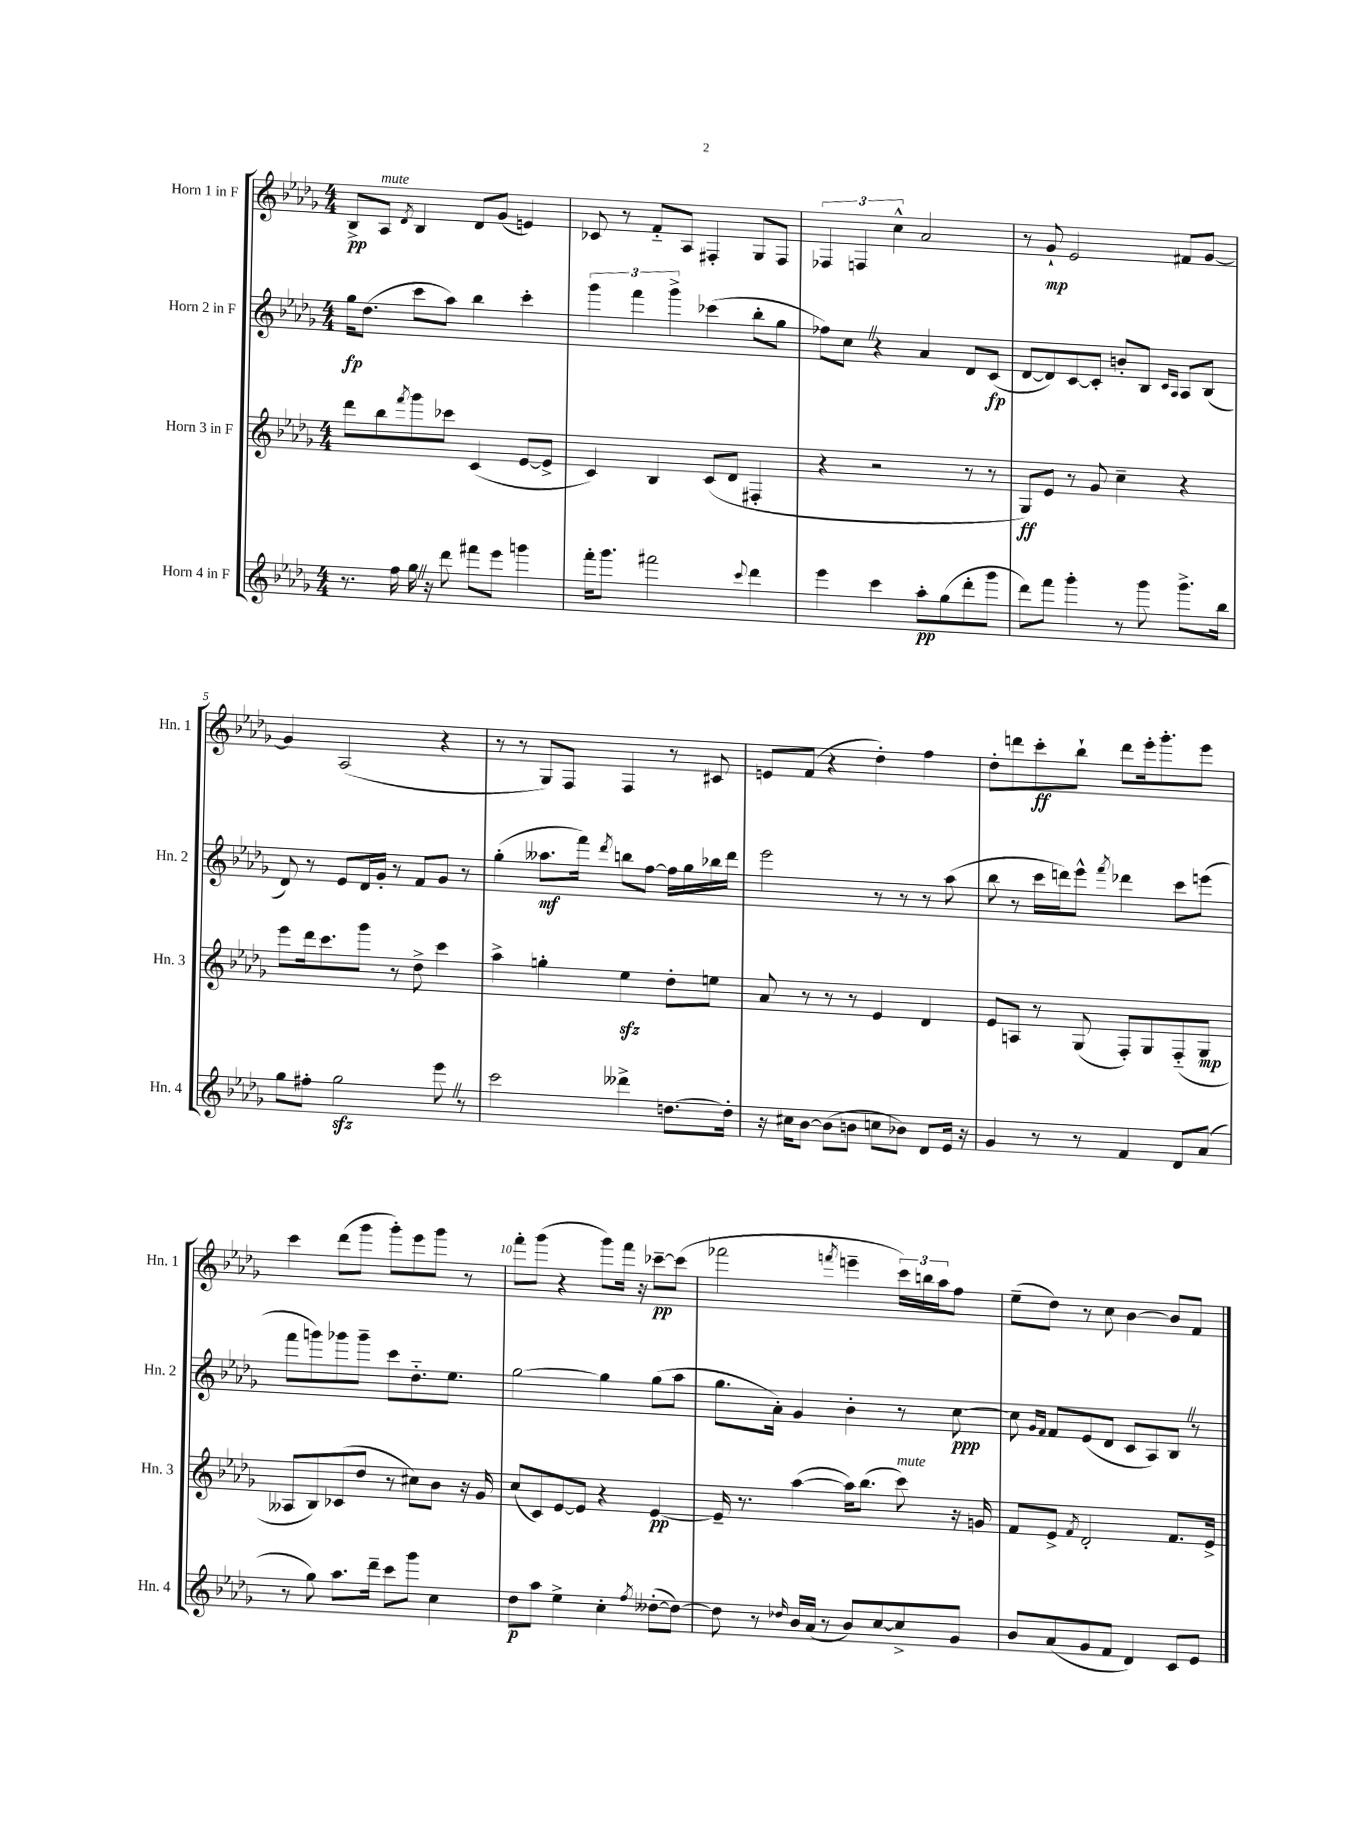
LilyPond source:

<<
\new StaffGroup <<
\new Staff = "s0" \with { instrumentName = "Horn 1 in F" shortInstrumentName = "Hn. 1" } {
    \clef treble \key des \major \numericTimeSignature \time 4/4
    bes8->\pp aes8^\markup { \italic "mute" } \acciaccatura { des'8 } bes4 des'8 ges'8( e'4) |
    ces'8 r8 f'8-_ aes8 fis4-. ges8 fis8 |
    \tuplet 3/2 { fes4 f4 c''4-^ } aes'2 |
    r8 ges'8-!\mp ees'2 fis'8 ges'8~ |
    ges'4 aes2( r4 |
    r8 r8 ges8) f8 f4 r8 cis'8 |
    e'8 f'8( r4 des''4-.) f''4 |
    des''8-. d'''8 c'''8-.\ff bes''8-! d'''8 ees'''16-. ges'''8.-. ees'''8 |
    c'''4 des'''8( ges'''8 ges'''8-.) ees'''8 ges'''8 r8 |
    f'''8-. ges'''8( r4 ges'''8) f'''16 r16 ces'''8~--\pp ces'''8( |
    fes'''2 \acciaccatura { f'''8 } e'''4-- \tuplet 3/2 { c'''16) b''16 aes''16 } f''8 |
    ees''8--( des''8) r8 c''8 bes'4~ bes'8 f'8 \bar "|." |
}
\new Staff = "s1" \with { instrumentName = "Horn 2 in F" shortInstrumentName = "Hn. 2" } {
    \clef treble \key des \major \numericTimeSignature \time 4/4
    ges''16\fp des''8.( c'''8 aes''8) bes''4 c'''4-. |
    \tuplet 3/2 { ges'''4 f'''4 ges'''4-> } ces'''4( bes''8-. ges''8 |
    fes''8) c''8 \once \override BreathingSign.text = \markup { \musicglyph "scripts.caesura.straight" } \breathe r4 aes'4 des'8 c'8\fp( |
    des'8~ des'8) c'8~ c'8-. b'8-. bes8 \grace { c'16 aes16 } aes8 bes8( |
    des'8) r8 ees'8 des'16 ges'16-. r8 f'8 ges'8 r8 |
    ges''4-.( aeses''8.\mf f'''16) \acciaccatura { des'''8 } b''8 f''8~ f''16 ges''16 bes''16 des'''16 |
    ees'''2 r8 r8 r8 aes''8( |
    bes''8 r8 c'''16 d'''16) ees'''8-^ \acciaccatura { f'''8 } des'''4 c'''8 e'''8( |
    f'''8 g'''8) ges'''8 ges'''8-- c'''8 des''8.-_ ees''8. |
    ges''2~ ges''4 ges''8( aes''8 |
    ges''8. aes'16-.) ges'4 bes'4-. r8 c''8~\ppp |
    c''8 \grace { ges'16 f'16 } f'8 ees'8( des'8 c'8 aes8) bes8 \once \override BreathingSign.text = \markup { \musicglyph "scripts.caesura.straight" } \breathe r8 \bar "|." |
}
\new Staff = "s2" \with { instrumentName = "Horn 3 in F" shortInstrumentName = "Hn. 3" } {
    \clef treble \key des \major \numericTimeSignature \time 4/4
    des'''8 bes''8 \acciaccatura { f'''8 } ges'''8 ces'''8 c'4( ees'8~ ees'8-> |
    c'4) bes4 c'8( des'8 fis4-. |
    r4 r2 r8 r8 |
    ges8\ff) ees'8 r8 ges'8 c''4-- r4 |
    ees'''8 des'''16 c'''8. ges'''8 r8 des''8-> c'''4 |
    aes''4-> g''4-. ees''4\sfz des''8-. e''8 |
    aes'8 r8 r8 r8 ees'4 des'4 |
    ees'8 a8 r8 ges8( f8-.) ges8 f8-_( ges8\mp |
    aeses8 bes8) ces'8( des''8 r8 cis''8) bes'8 r16 ges'16 |
    c''8( c'8) ees'8~ ees'8 r4 ees'4~\pp |
    ees'16-- r8. aes''4~( aes''16) bes''8.( c'''8^\markup { \italic "mute" }) r16 g'16 |
    f'8 ees'8-> \acciaccatura { f'8 } des'2-. f'8. ees'16-> \bar "|." |
}
\new Staff = "s3" \with { instrumentName = "Horn 4 in F" shortInstrumentName = "Hn. 4" } {
    \clef treble \key des \major \numericTimeSignature \time 4/4
    r8. f''16 ges''16 \once \override BreathingSign.text = \markup { \musicglyph "scripts.caesura.straight" } \breathe r16 des'''8 fis'''8 ees'''8 g'''4 |
    f'''16-. ges'''8. fis'''2 \appoggiatura { c'''8 } des'''4 |
    ees'''4 c'''4 aes''8-.\pp ges''8( des'''8-. ges'''8 |
    des'''8) f'''8 ges'''4-. r8 ges'''8 ges'''8.-> bes''16 |
    ges''8 fis''8-. ges''2\sfz ees'''8 \once \override BreathingSign.text = \markup { \musicglyph "scripts.caesura.straight" } \breathe r8 |
    c'''2 deses'''4-> d''8.~ d''16-. |
    r16 cis''16 bes'8~ bes'8( b'8 c''8 bes'8) des'8 ees'16 r16 |
    ges'4 r8 r8 f'4 des'8 aes'8( |
    r8 ges''8) aes''8. des'''16-- c'''8 ges'''8 c''4 |
    des''8\p aes''8 ees''4-> c''4-. \acciaccatura { f''8 } deses''8~-.( deses''8~) |
    deses''8 r8 \grace { des''16 } bes'16 aes'16( r8 bes'8) c''8~ c''8-> ges'8 |
    bes'8 aes'8( ges'8 f'8 des'4) c'8 ees'8 \bar "|." |
}
>>
>>
\layout { \context { \Score \override BarNumber.break-visibility = ##(#f #t #t) barNumberVisibility = #(every-nth-bar-number-visible 5) } }
